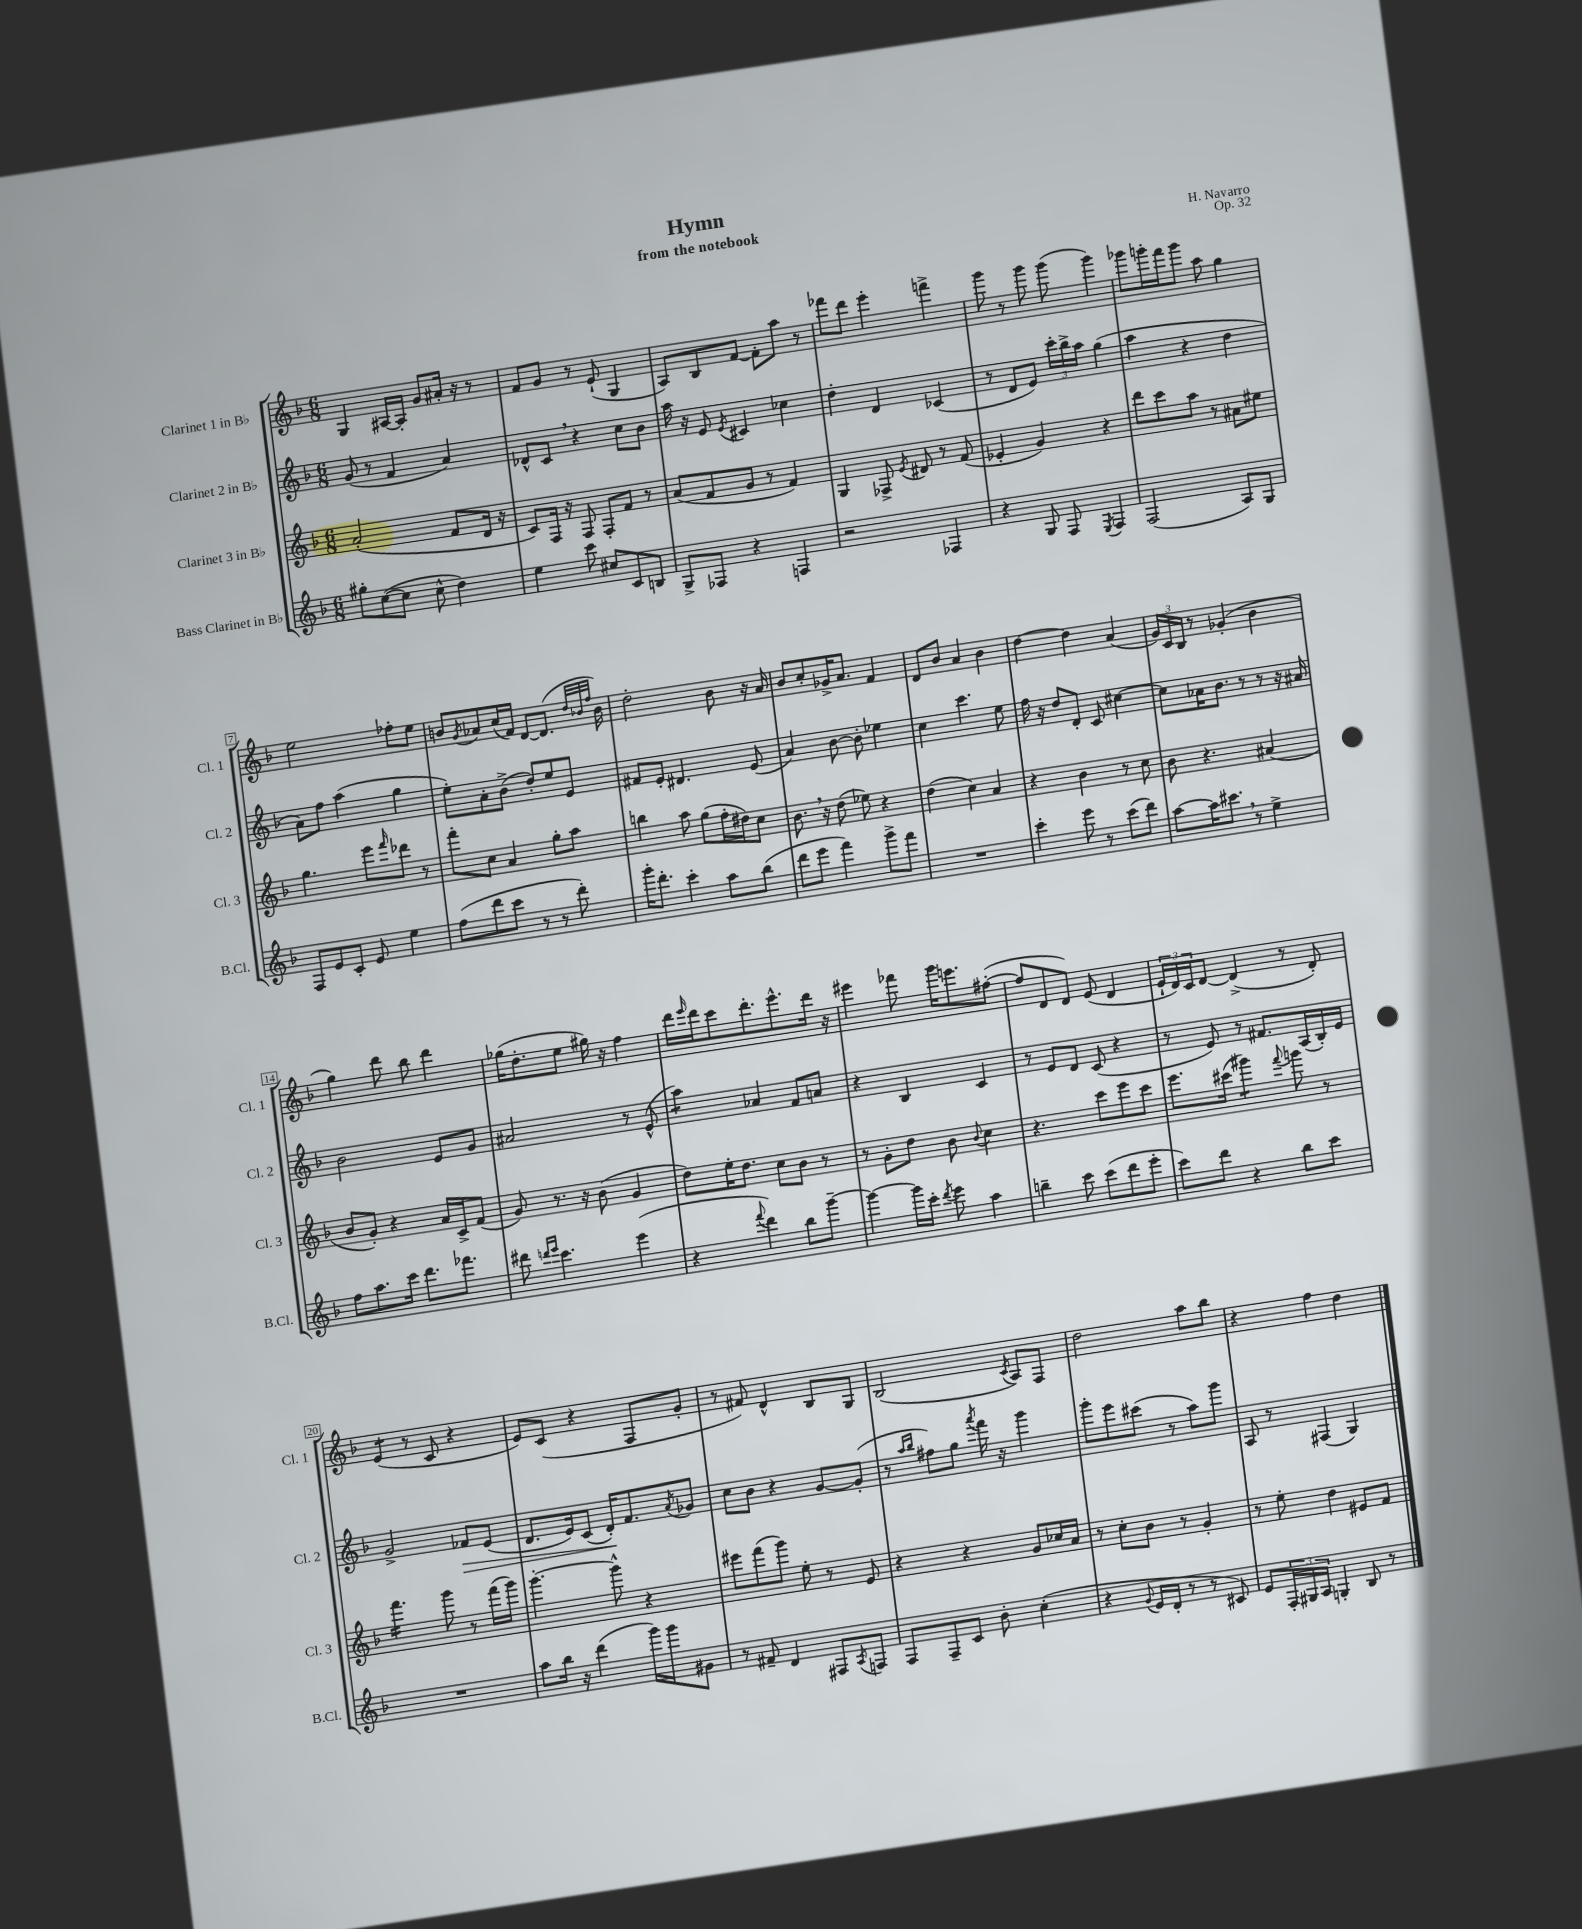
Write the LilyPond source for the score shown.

\header { title = "Hymn" composer = "H. Navarro" subtitle = "from the notebook" opus = "Op. 32" }
<<
\new StaffGroup <<
\new Staff = "s0" \with { instrumentName = "Clarinet 1 in Bb" shortInstrumentName = "Cl. 1" } {
    \clef treble \key f \major \numericTimeSignature \time 6/8
    g4 ais16~ ais16-. g'8 ais'16-. r16 r8 |
    f'8 g'8 r8 e'8-!( g4 |
    a8) bes8 f'8~ f'8-. a''8 r8 |
    fes'''8 d'''8 e'''4-. f'''4-> |
    g'''8 r8 g'''8 g'''8( g'''4) |
    ges'''8 g'''16-. f'''16 g'''8 a''8 g''4 |
    e''2 fes''8-. e''8 |
    b'8 \acciaccatura { g'8 } aes'8 c''16( f'16) d'8~ d'8.( \grace { d''32 bes'32 f''32 } bes'16) |
    d''2-. bes'8 r16 a'16 |
    bes'8 c''8-. ges'16-> a'8. f'4 |
    d'8 bes'8 a'4 bes'4 |
    d''4~ d''4 a'4( |
    \tuplet 3/2 { g'16) c'16 bes16 } r8 ges'4-.( bes'4 |
    g''4) d'''8 bes''8 d'''4 |
    ges''16( d''8.-. e''8 gis''16) r16 f''4 |
    d'''16 \grace { e'''16 } d'''16 c'''8 d'''8.-. e'''8.-^ d'''16 r16 |
    eis'''4 fes'''8 g'''16 e'''8. fis''8~-.( |
    fis''8 d'8 d'8) e'8( d'4 |
    \tuplet 3/2 { e'16-! d'16) c'16 } d'8~ d'4->( r8 d'8-.) |
    e'4:8( r8 c'8 r4 |
    e'8) c'8( r4 f8 g'8-. |
    r8 fis'8) d'4-^ bes8 g8 |
    bes2( \acciaccatura { c'8 } a8) f8 |
    d''2 a''8 bes''8 |
    r4 f''4 d''4 \bar "|." |
}
\new Staff = "s1" \with { instrumentName = "Clarinet 2 in Bb" shortInstrumentName = "Cl. 2" } {
    \clef treble \key f \major \numericTimeSignature \time 6/8
    g'8( r8 f'4 a'4) |
    des'8-^ c'8 \breathe r4 c''8 bes'8 |
    a''16 r16 e'8 \acciaccatura { e'8 } cis'4 ces''4 |
    d''4-. d'4 ces'4( |
    r8 d'8 e'8) \tuplet 3/2 { c'''16-. bes''16-> a''16 } g''4( |
    a''4 r4 d''4 |
    a'8) f''8 a''4( g''4 |
    e''8-.) a'8-. bes'8->( d''8-.) e''8 e'8 |
    fis'8 e'8-. dis'4. e'8( |
    a'4) bes'8~ bes'8-. ees''4 |
    c''4 c'''4. e''8 |
    f''16 r16 d''8 d'8-. c'8 cis''4~ |
    cis''8 aes'16 bes'8. r8 r8 r16 ais'16 |
    bes'2 e'8 g'8 |
    ais'2 r8 e'8-^( |
    a''4:8) aes'4 f'8 a'8 |
    r4 bes4 c'4 |
    r8 e'8 d'8 c'8( r4 |
    r8 e'8) r8 fis'8. a16( bes16-.) e'16 |
    g'2-> fes'8\> e'8( |
    d'8. e'16) c'8( d'16-.\!) f'8. \acciaccatura { a'8 } ges'8 |
    c''8 bes'8 r4 g'8~ g'8-.( |
    r8 \grace { a''16 bes''16 } fis''8) g''8 \acciaccatura { a'''8 } f'''16 r16 g'''4 |
    g'''8-. e'''8 cis'''8( r8 a''8) g'''8 |
    a8 r8 fis4( g4) \bar "|." |
}
\new Staff = "s2" \with { instrumentName = "Clarinet 3 in Bb" shortInstrumentName = "Cl. 3" } {
    \clef treble \key f \major \numericTimeSignature \time 6/8
    a'2-.( f'8 d'16 r16 |
    c'8) f16 r16 f8 f8-. f'8 r8 |
    a'8( f'8 g'8 r8 f'4) |
    g4 fes8-> \acciaccatura { e'8 } dis'8 r8 f'8( |
    ees'4-. g'4) r4 |
    d'''8 c'''8 a''8 r8 ais'8 eis''8 |
    g''4. e'''8 \grace { f'''16 } des'''8 r8 |
    f'''8-. c''8 a'4 g''8-. a''8 |
    b''4 a''8 g''8( f''16-. dis''16) c''8 |
    bes'8. \breathe r16 d''8( ees''8) r4 |
    d''4( c''4) a'4 |
    r4 bes'4 r8 c''8 |
    bes'8 r4. ais'4( |
    bes'8 g'8-.) r4 a'16 c'16-> f'8( |
    g'8) r8. r16 bes'8( g'4 |
    d''8) e''16-. d''8. c''8 bes'8 r8 |
    r8 g'8-. d''8 bes'8 \appoggiatura { bes'8 } c''4 |
    r4. c'''8 e'''8 c'''8 |
    e'''8. cis'''16( gis'''4:8) \appoggiatura { f'''8 } g'''8 r8 |
    f'''4.:16 g'''8 r8 f'''16( g'''16) |
    g'''4.~-. g'''8-^ r4 |
    eis'''8 f'''8( g'''8) e''8-. r8 e'8 |
    r4 r4 g'8 ces''16 a'16 |
    r8 c''8-. bes'8 r8 g'4-. |
    r8 e''8-. d''4 eis'8 f'8 \bar "|." |
}
\new Staff = "s3" \with { instrumentName = "Bass Clarinet in Bb" shortInstrumentName = "B.Cl." } {
    \clef treble \key f \major \numericTimeSignature \time 6/8
    gis''8-. c''8~( c''8 c''8-^ d''4) |
    e''4 c'''8 cis''8 c'8 b8 |
    g8-> fes8 r4 f4 |
    r2 fes4 |
    r4 g8 f8 \acciaccatura { e8 } f4 |
    f2( a8) g8 |
    f8 e'8 c'8-. e'8 e''4 |
    f''8( d'''8 c'''8 r8 r8 d'''8-.) |
    g'''16-. d'''8.-. c'''4-. a''8 bes''8( |
    d'''8 e'''8 f'''4) g'''8-> f'''8 |
    R2. |
    c'''4-. e'''8 r8 c'''8( d'''8) |
    a''8~ a''16 cis'''8. \breathe r8 e''4-> |
    f''8 a''8. c'''16 d'''8. fes'''8. |
    dis'''8 \grace { d'''16 e'''16 } c'''4. e'''4( |
    r4 \appoggiatura { f'''8 } d'''4) bes''8 g'''8~-- |
    g'''4~ g'''16 c'''16-. \acciaccatura { d'''8 } e'''8 a''4 |
    b''4-- c'''8 c'''8( d'''8 e'''8-. |
    c'''8) d'''8 r4 bes''8 c'''8 |
    R2. |
    a''8 bes''16 r16 d'''4( g'''16) g'''16 gis'8 |
    r8 fis'8-- d'4 fis8 \acciaccatura { a8 } f8 |
    f8 f8-- c'8 bes'8-. c''4-.( |
    r4 \appoggiatura { g'8 } e'16 d'16-. r8 r8 cis'8) |
    e'8 \tuplet 3/2 { f16-. gis16 a16 } g4-. bes8 r8 \bar "|." |
}
>>
>>
\layout { \context { \Score \override BarNumber.stencil = #(make-stencil-boxer 0.1 0.3 ly:text-interface::print) } }
